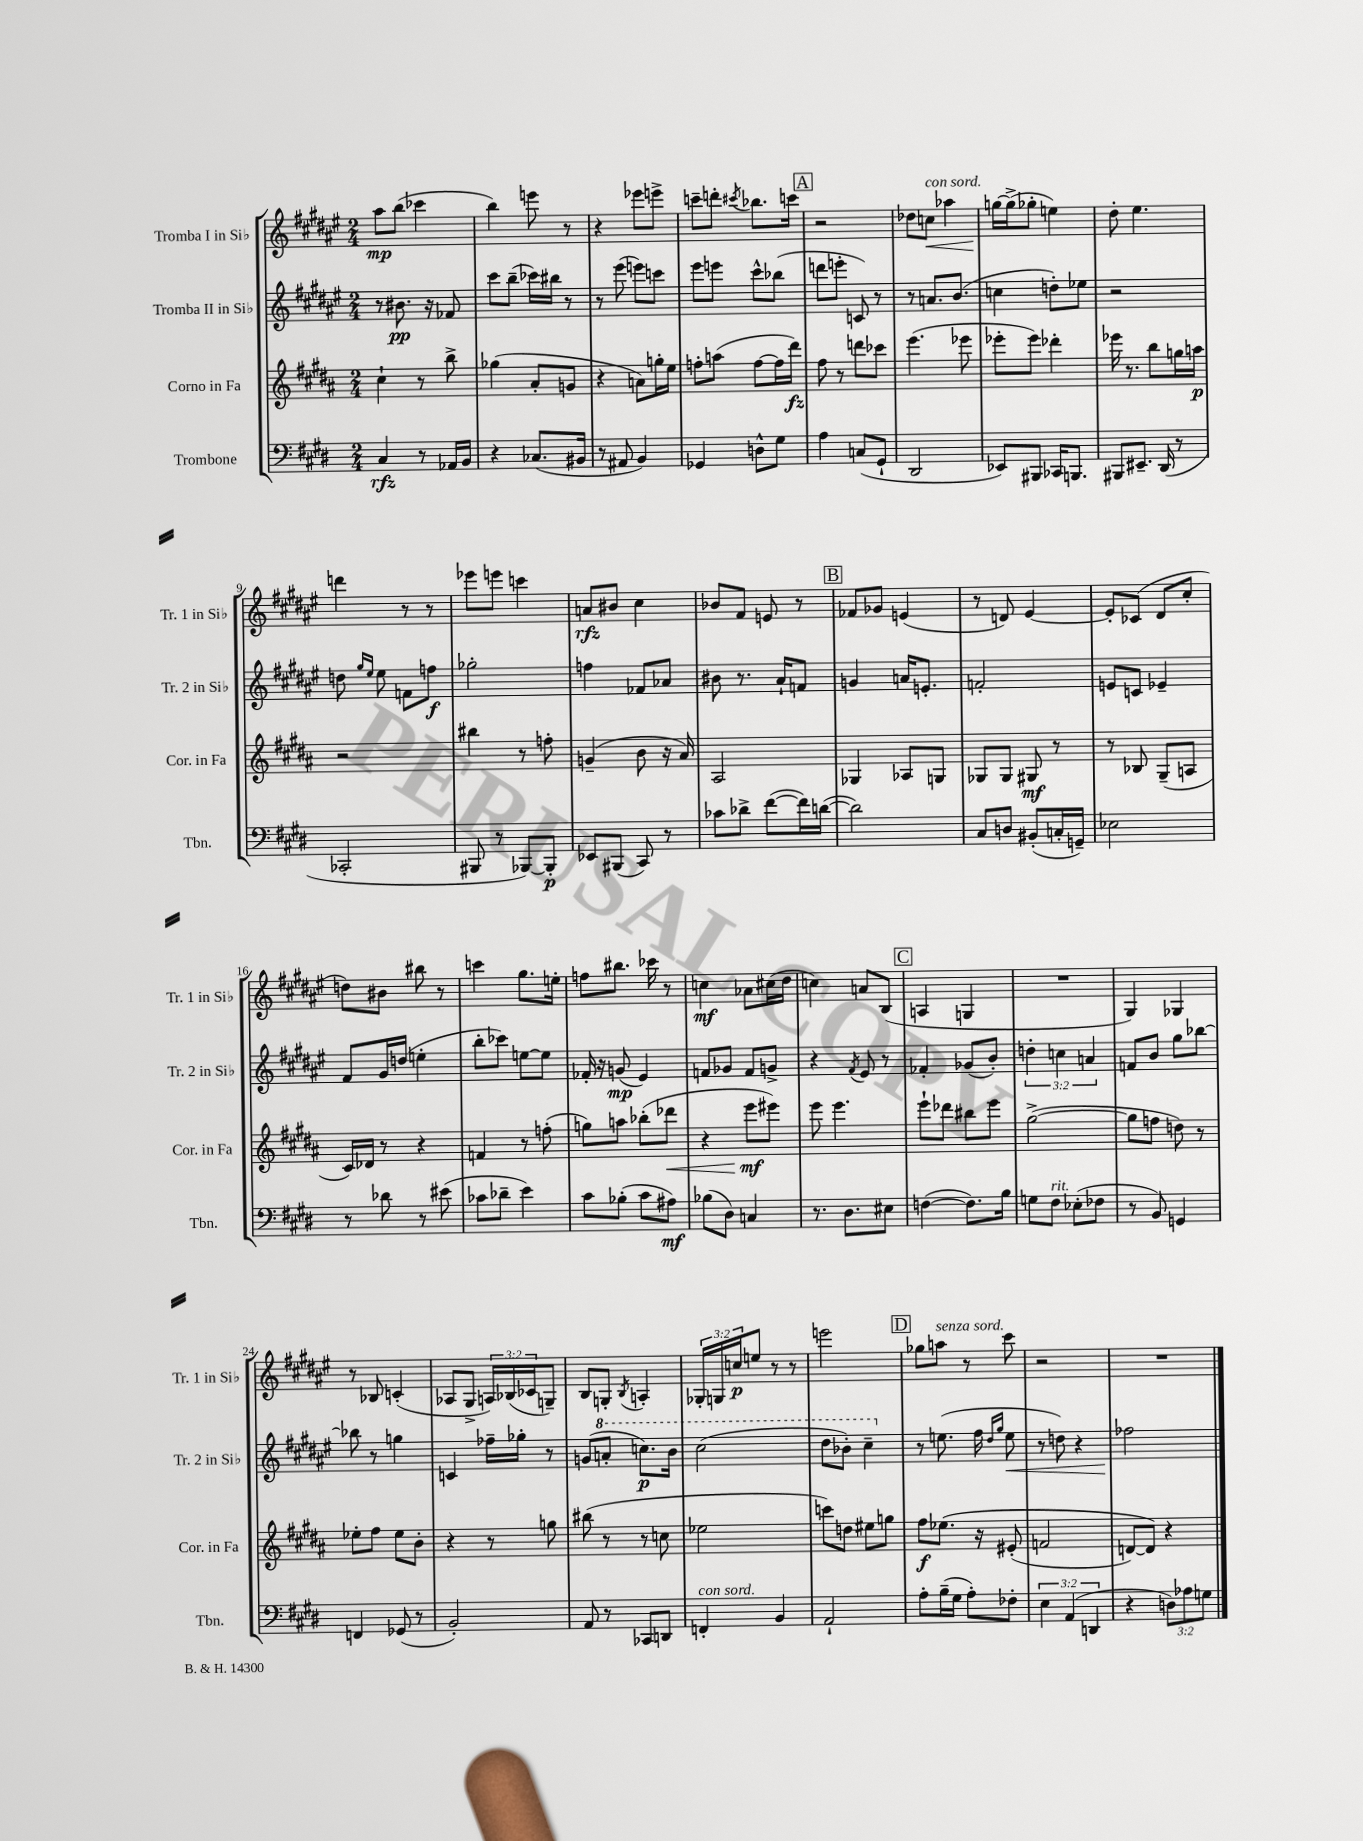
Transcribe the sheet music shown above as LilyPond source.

<<
\new StaffGroup <<
\new Staff = "s0" \with { instrumentName = "Tromba I in Sib" shortInstrumentName = "Tr. 1 in Sib" } {
    \clef treble \key fis \major \numericTimeSignature \time 2/4 \override Staff.TupletNumber.text = #tuplet-number::calc-fraction-text
    ais''8\mp b''8( ces'''4 |
    b''4) e'''8 r8 |
    r4 ees'''8 e'''8-> |
    c'''8-- d'''8-. \acciaccatura { cis'''8 } bes''8. c'''16 |
    \mark \markup { \box "A" } r2 |
    des''8 c''8\<^\markup { \italic "con sord." } aes''4 |
    g''16~\! g''16->( ges''8-. e''4) |
    dis''8-. eis''4. |
    d'''4 r8 r8 |
    ees'''8 e'''8 c'''4 |
    a'8\rfz bis'8 cis''4 |
    bes'8 fis'8 e'8 r8 |
    \mark \markup { \box "B" } fes'8 ges'8 e'4( |
    r8 d'8) eis'4~ |
    eis'8-. ces'8( dis'8 cis''8-. |
    d''8) bis'8 bis''8 r8 |
    c'''4 gis''8. e''16-. |
    f''8 bis''8. ces'''16 r8 |
    c''4\mf aes'8 cis''16( dis''16 |
    c''4) a'8 b8( |
    \mark \markup { \box "C" } a4 g4 |
    R2 |
    gis4) ges4 |
    r8 bes8 c'4-.( |
    aes8 gis8-> \tuplet 3/2 { a16) bes16( ces'16 } g8--) |
    b8 g8-. \acciaccatura { b8 } a4-. |
    \tuplet 3/2 { ges16-. g16 c''16\p } e''8 r8 r8 |
    e'''2 |
    \mark \markup { \box "D" } ges''8 a''8^\markup { \italic "senza sord." } r8 cis'''8 |
    r2 |
    R2 \bar "|." |
}
\new Staff = "s1" \with { instrumentName = "Tromba II in Sib" shortInstrumentName = "Tr. 2 in Sib" } {
    \clef treble \key fis \major \numericTimeSignature \time 2/4 \override Staff.TupletNumber.text = #tuplet-number::calc-fraction-text
    r8 bis'8.\pp r16 fes'8 |
    cis'''8 b''8--( ces'''16) bis''16 r8 |
    r8 eis'''8( e'''8) c'''8 |
    eis'''8 e'''8 cis'''8-^ bes''8( |
    \mark \markup { \box "A" } d'''8 e'''8-. c'8) r8 |
    r8 a'8. b'8.( |
    c''4 d''8-.) ees''8 |
    r2 |
    d''8 \grace { gis''16 eis''16 } eis''8 f'8 f''8\f |
    ges''2-. |
    f''4 fes'8 aes'8 |
    bis'8 r8. ais'16-! f'8 |
    \mark \markup { \box "B" } g'4 a'16 e'8.-. |
    f'2-. |
    e'8 c'8 ees'4-- |
    fis'8 gis'16 d''16( e''4-. |
    b''8-. ces'''8) e''8~ e''8 |
    fes'16-. r16 g'8\mp( eis'4) |
    f'8 ges'8 f'8 g'8-> |
    r4 \acciaccatura { fis'8 } eis'8 r8 |
    \mark \markup { \box "C" } fes'4-. ges'8( b'8-.) |
    \tuplet 3/2 { d''4-. c''4 a'4 } |
    f'8 b'8 gis''8 bes''8~ |
    bes''8 r8 g''4 |
    c'4 fes''16-- ges''16-. r8 |
    g'8( \ottava #1 a''8-. c'''8.\p) b''16 |
    cis'''2( |
    dis'''8 bes''8-.) cis'''4-- \ottava #0 |
    \mark \markup { \box "D" } r8 e''8.( fis''16 \grace { dis''16 gis''16 } e''8\< |
    r8 d''8) r4 |
    fes''2\! \bar "|." |
}
\new Staff = "s2" \with { instrumentName = "Corno in Fa" shortInstrumentName = "Cor. in Fa" } {
    \clef treble \key b \major \numericTimeSignature \time 2/4
    cis''4-! r8 b''8-> |
    ges''4( ais'8-. g'8 |
    r4 a'8) g''16-. e''16 |
    f''8-. a''8( f''8~ f''16 dis'''16\fz) |
    \mark \markup { \box "A" } fis''8 r8 d'''8 ces'''8 |
    e'''4.( ees'''8 |
    ees'''8-. ees'''8) des'''4-. |
    ees'''16 r8. b''8 g''16 a''16\p |
    r2 |
    bis''4 r8 f''8-. |
    g'4--( b'8 r16 ais'16) |
    ais2 |
    \mark \markup { \box "B" } ges4 aes8 g8 |
    ges8 ges8 gis8\mf r8 |
    r8 bes8 gis8--( a8 |
    cis'16) des'16 r8 r4 |
    f'4 r8 f''8-.( |
    g''8) a''8 bes''8-.( des'''8\< |
    r4 e'''8\mf\! eis'''8) |
    e'''8 e'''4. |
    \mark \markup { \box "C" } e'''8-! des'''8 bis''8 e'''8 |
    gis''2~->( |
    gis''8 f''8 d''8) r8 |
    ees''8-. fis''8 ees''8 b'8-. |
    r4 r8 g''8 |
    bis''8( r8 r8 c''8 |
    ees''2 |
    c'''8) d''8 eis''8 g''8 |
    \mark \markup { \box "D" } fis''8\f ees''8.\( r16 eis'8-.( |
    f'2 |
    d'8~) d'8\) r4 \bar "|." |
}
\new Staff = "s3" \with { instrumentName = "Trombone" shortInstrumentName = "Tbn." } {
    \clef bass \key e \major \numericTimeSignature \time 2/4 \override Staff.TupletNumber.text = #tuplet-number::calc-fraction-text
    cis4\rfz r8 aes,16 b,16 |
    r4 ces8.( bis,16 |
    r8 ais,8 b,4) |
    ges,4 d8-^ gis8 |
    \mark \markup { \box "A" } a4 c8( gis,8-! |
    dis,2 |
    ees,8) bis,,8 ces,16 b,,8. |
    bis,,8 eis,8.-- dis,16( r8 |
    ces,2-. |
    bis,,8 r8 bes,,8~) bes,,8-.\p |
    ees,8 bis,,8( cis,8) r8 |
    ces'8 des'8-> fis'8~( fis'16) d'16~( |
    \mark \markup { \box "B" } d'2) |
    cis8 d8 bis,8-.( c16-. g,16--) |
    ees2 |
    r8 des'8 r8 eis'8( |
    ces'8 des'8-- e'4) |
    cis'8 bes8-.( cis'8 ais8\mf) |
    bes8( dis8) c4 |
    r8. dis8. eis8 |
    \mark \markup { \box "C" } f4~( f8.) b16 |
    g8 fis8^\markup { \italic "rit." } ees8-.( fes8 |
    r8 b,8) g,4 |
    f,4 ges,8( r8 |
    b,2-.) |
    a,8 r8 ces,8 d,8 |
    f,4-.^\markup { \italic "con sord." } b,4 |
    a,2-! |
    \mark \markup { \box "D" } a8-. b16--( gis16 a8-.) fes8-. |
    \tuplet 3/2 { e4 a,4( d,4 } |
    r4 \tuplet 3/2 { d8) aes8 g8 } \bar "|." |
}
>>
>>
